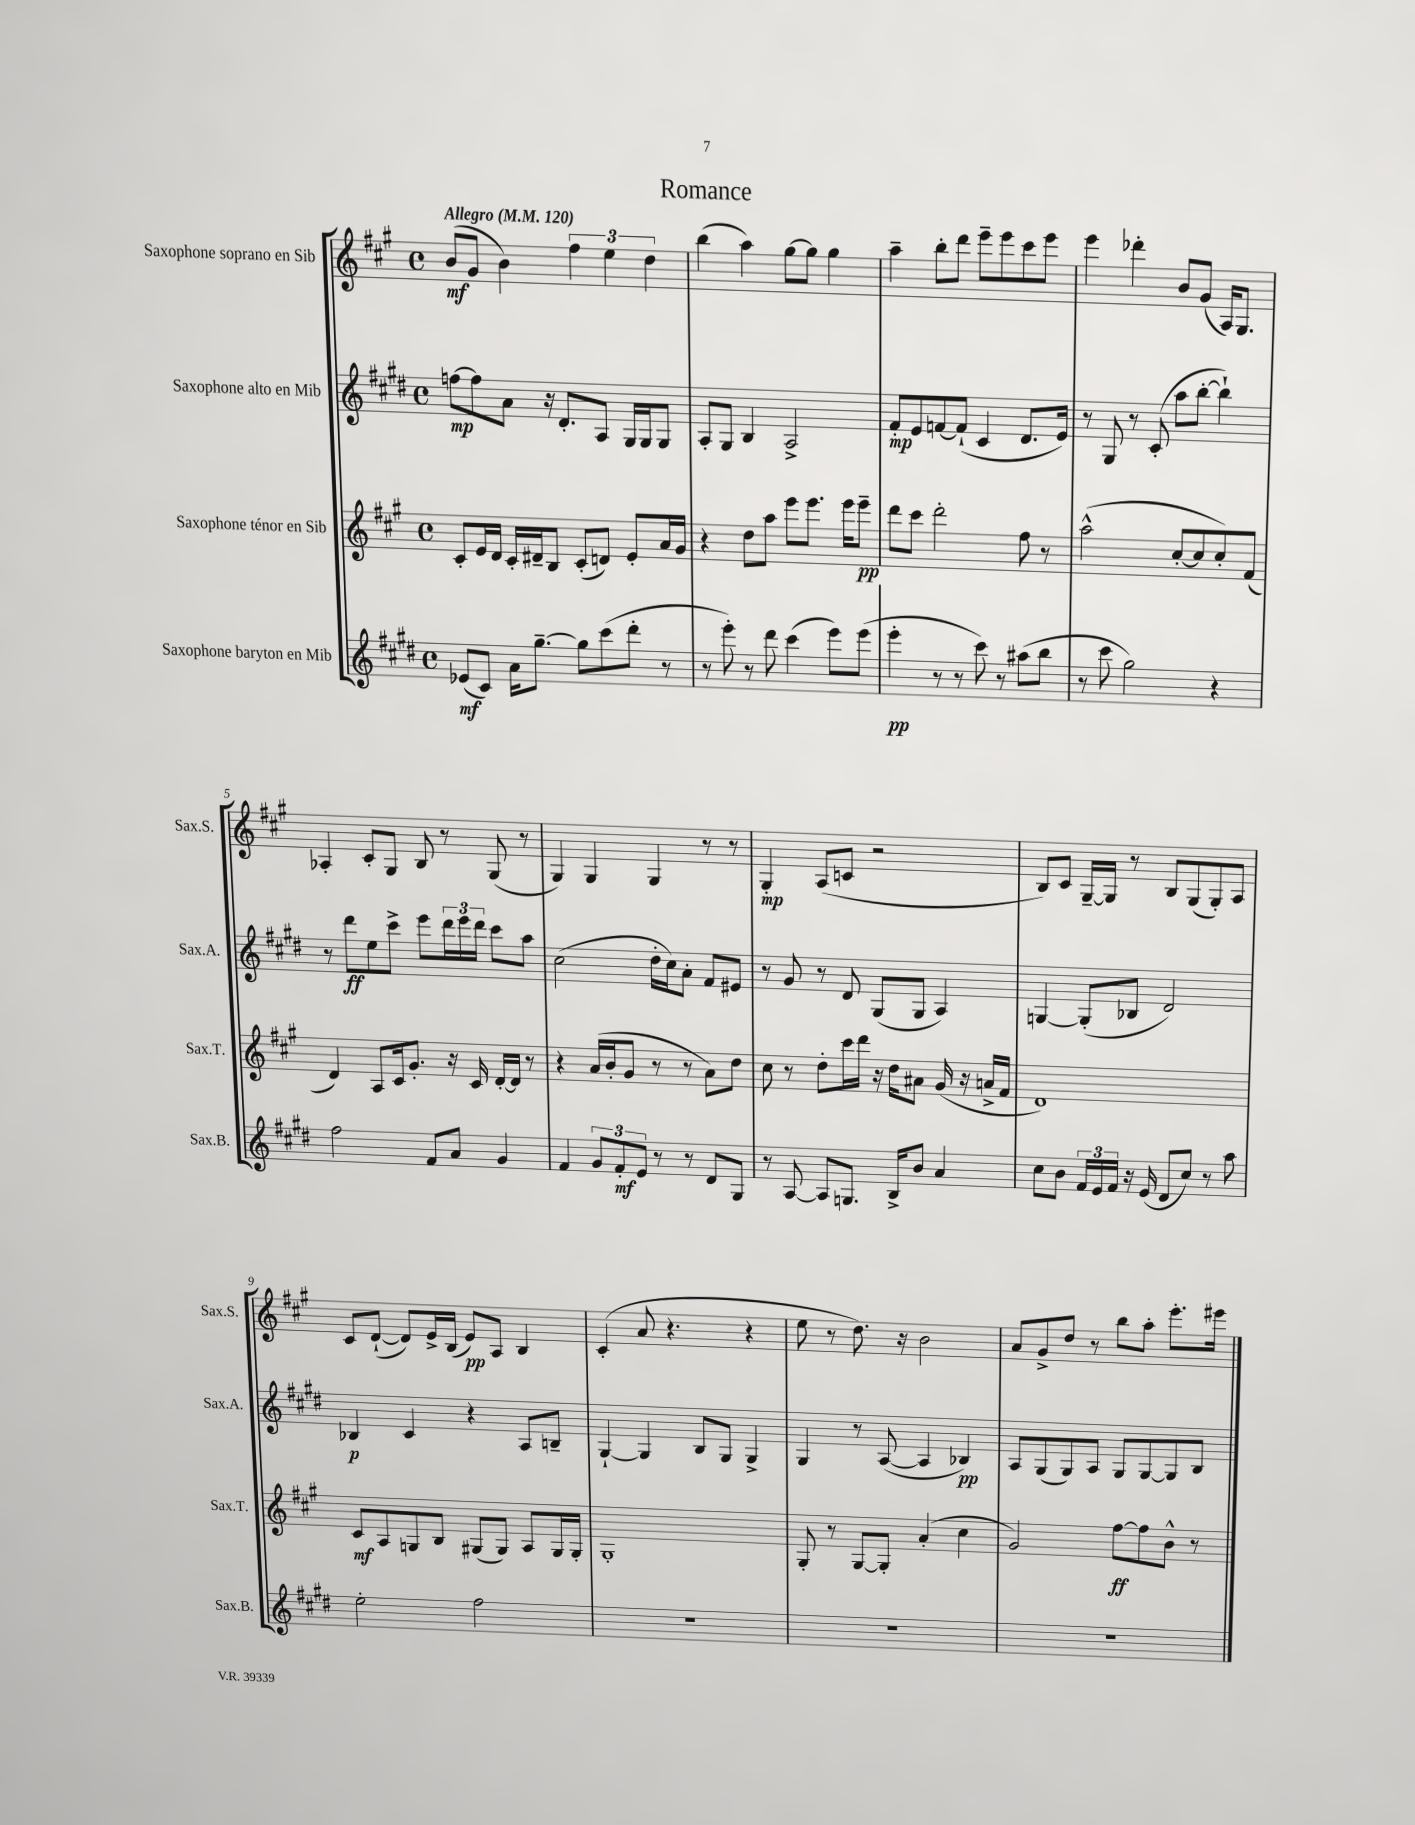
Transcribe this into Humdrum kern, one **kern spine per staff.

**kern	**kern	**kern	**kern
*staff4	*staff3	*staff2	*staff1
*clefG2	*clefG2	*clefG2	*clefG2
*k[f#c#g#d#]	*k[f#c#g#]	*k[f#c#g#d#]	*k[f#c#g#]
*M4/4	*M4/4	*M4/4	*M4/4
*met(c)	*met(c)	*met(c)	*met(c)
*MM120	*MM120	*MM120	*MM120
(8e-	8c#'	[8ff	(8b
8c#)	16e	8ff]	8g#
.	16d	.	.
16a	16c#'	8a	4b)
[8.gg#~	16d#~	.	.
.	8B	16r	.
.	.	8.d#'	.
8gg#]	(8c#'	.	6ff#
(8ccc#	8d)	8A	.
.	.	.	6ee
8ddd#'	8e'	16G#	.
.	.	16G#	.
.	.	.	6dd
8r	16a	8G#	.
.	16g#	.	.
=	=	=	=
8r	4r	8A'	(4bb
8eee')	.	8G#	.
8r	8dd	4B	4aa)
8ddd#	8aa	.	.
(4ccc#	8eee	2A^	[8gg#
.	8.eee	.	8gg#]
8eee)	.	.	4gg#
.	16eee	.	.
(8eee	8eee~	.	.
=	=	=	=
4eee'	8ddd	8f#'	4aa~
.	8ccc#	8e	.
8r	2ddd'	[8f	8bb'
8r	.	(8f`]	8ddd
8ccc#)	.	4c#	8eee~
8r	.	.	8eee
(8aa#	8ff#	8.d#	8ccc#
8bb	8r	.	8eee
.	.	16e)	.
=	=	=	=
8r	(2aa^^	8r	4eee
8ccc#	.	8G#	.
2gg#)	.	8r	4ddd-'
.	.	(8c#'	.
.	[8cc#'	8aa	8b
.	8cc#]	[8bb'	(8g#
4r	8cc#')	4bb`])	16A)
.	.	.	8.G#
.	(8f#	.	.
=	=	=	=
2ff#	4d)	8r	4A-'
.	.	8ddd#	.
.	8A	8ee	8c#'
.	16c#	8ccc#^	8G#
.	8.g#'	.	.
8f#	.	8eee	8B
8a	16r	24ddd#	8r
.	.	24eee	.
.	16c#	.	.
.	.	24ddd#	.
4g#	[16d'	8ccc#	(8G#
.	16d]	.	.
.	8r	8aa	8r
=	=	=	=
4f#	4r	(2cc#	4G#)
12g#	(16a	.	4G#
.	16b'	.	.
12f#'	.	.	.
.	8g#	.	.
12e	.	.	.
8r	8r	16dd#'	4G#
.	.	16cc#)	.
8r	8r	8a'	.
8d#	8a)	8f#	8r
8G#	8dd	8e#	8r
=	=	=	=
8r	8cc#	8r	4G#'
[8A	8r	8g#	.
8A]	8dd'	8r	(8A
8.G	16ccc#	8d#	8c
.	16ddd	.	.
.	16r	(8G#	2r
16B^	16dd	.	.
8b	8a#	8G#	.
4a	(16g#	4A)	.
.	16r	.	.
.	16a^	.	.
.	16f#	.	.
=	=	=	=
8cc#	1d)	[4G	8B)
8b	.	.	8c#
24f#	.	(8G']	[16G#~
24e	.	.	.
.	.	.	16G#]
24f#	.	.	.
16r	.	8B-	8r
(16e	.	.	.
8d#	.	2d#)	8B
8cc#)	.	.	(8G#
8r	.	.	8G#')
8aa	.	.	8A
=	=	=	=
2ee'	8c#	4B-	8c#
.	8A	.	([8d`
.	8G	4c#	8d])
.	8B	.	16e^
.	.	.	(16B
2ff#	(8G#	4r	8e)
.	8G#)	.	8A
.	8A	8A	4B
.	16G#	8B~	.
.	16G#'	.	.
=	=	=	=
1r	1G#'	[4G#`	(4c#'
.	.	4G#]	8a
.	.	.	4.r
.	.	8B	.
.	.	8G#	.
.	.	4G#^	4r
=	=	=	=
1r	8G#'	4G#	8ee
.	8r	.	8r
.	[8G#	8r	8.dd)
.	8G#']	([8A	.
.	.	.	16r
.	(4a'	4A]	2b
.	4cc#	4B-)	.
=	=	=	=
1r	2g#)	8A	8a
.	.	(8G#	8g#^
.	.	8G#)	8dd
.	.	8A	8r
.	[8ff#	8G#	8bb
.	8ff#]	[8G#	8aa'
.	8b^^	8G#]	8.eee'
.	8r	8B	.
.	.	.	16eee#
==	==	==	==
*-	*-	*-	*-
